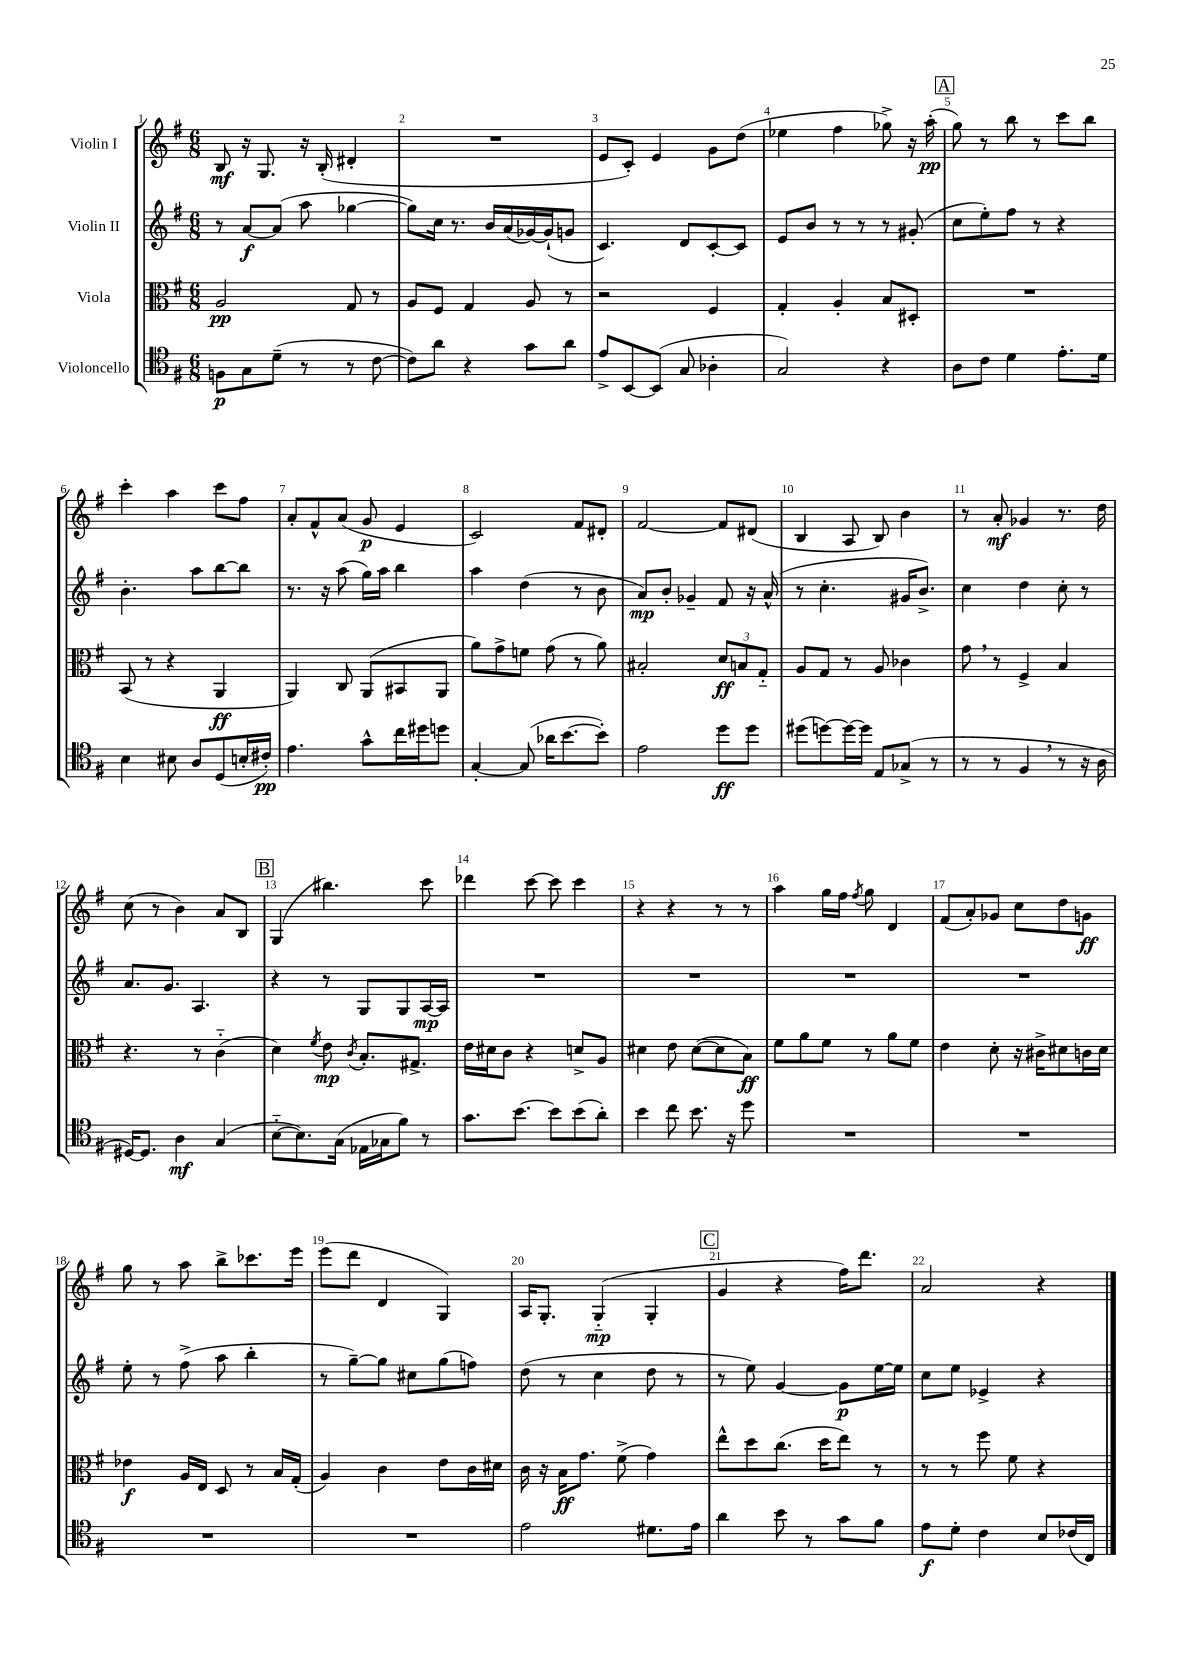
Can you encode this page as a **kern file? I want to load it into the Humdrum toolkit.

**kern	**dynam	**kern	**dynam	**kern	**dynam	**kern	**dynam
*part4	*part4	*part3	*part3	*part2	*part2	*part1	*part1
*staff4	*staff4	*staff3	*staff3	*staff2	*staff2	*staff1	*staff1
*I"Violoncello	*	*I"Viola	*	*I"Violin II	*	*I"Violin I	*
*clefC4	*	*clefC3	*	*clefG2	*	*clefG2	*
*k[f#]	*	*k[f#]	*	*k[f#]	*	*k[f#]	*
*M6/8	*	*M6/8	*	*M6/8	*	*M6/8	*
=1	=1	=1	=1	=1	=1	=1	=1
8Fn\L	p	2A/	pp	8r	.	8B/	mf
8G\	.	.	.	[8a/L	f	16r	.
.	.	.	.	.	.	8.G/	.
(8d~\J	.	.	.	(8a/J]	.	.	.
8r	.	.	.	8aa\	.	16r	.
.	.	.	.	.	.	(16B'/	.
8r	.	8G/	.	[4gg-X\	.	4d#X'/	.
[8c\	.	8r	.	.	.	.	.
=2	=2	=2	=2	=2	=2	=2	=2
8c\L])	.	8A/L	.	8gg-\L])	.	2.r	.
8a\J	.	8F#/J	.	16cc\Jk	.	.	.
.	.	.	.	8.r	.	.	.
4r	.	4G/	.	.	.	.	.
.	.	.	.	16b/LL	.	.	.
.	.	.	.	(16a/	.	.	.
8g\L	.	8A/	.	[16g-X/)	.	.	.
.	.	.	.	(16g-`/J]	.	.	.
8a\J	.	8r	.	8gn/J	.	.	.
=3	=3	=3	=3	=3	=3	=3	=3
8e^/L	.	2r	.	4.c/)	.	8e/L	.
[8BB/	.	.	.	.	.	8c'/J)	.
(8BB/J]	.	.	.	.	.	4e/	.
8G/	.	.	.	8d/L	.	.	.
4A-X'\	.	4F#/	.	[8c'/	.	8g\L	.
.	.	.	.	8c/J]	.	(8dd\J	.
=4	=4	=4	=4	=4	=4	=4	=4
2G/)	.	4G'/	.	8e/L	.	4ee-X\	.
.	.	.	.	8b/J	.	.	.
.	.	4A'/	.	8r	.	4ff#\	.
.	.	.	.	8r	.	.	.
4r	.	8B/L	.	8r	.	8gg-X^\)	.
.	.	8D#X'/J	.	(8g#X'/	.	16r	.
.	.	.	.	.	.	(16aa'\	pp
!!LO:REH:place=s1:t=A
=5	=5	=5	=5	=5	=5	=5	=5
8A\L	.	2.r	.	8cc\L	.	8gg\)	.
8c\J	.	.	.	8ee'\)	.	8r	.
4d\	.	.	.	8ff#\J	.	8bb\	.
.	.	.	.	8r	.	8r	.
8.e'\L	.	.	.	4r	.	8ccc\L	.
.	.	.	.	.	.	8bb\J	.
16d\Jk	.	.	.	.	.	.	.
!!LO:LB:g=z
=6	=6	=6	=6	=6	=6	=6	=6
4B\	.	(8BB/	.	4.b'\	.	4ccc'\	.
.	.	8r	.	.	.	.	.
8B#X\	.	4r	.	.	.	4aa\	.
8A/L	.	.	.	8aa\L	.	.	.
(8D/	.	4AA/	ff	[8bb\	.	8ccc\L	.
16Bn'/L	.	.	.	8bb\J]	.	8ff#\J	.
16c#X'/JJ)	pp	.	.	.	.	.	.
=7	=7	=7	=7	=7	=7	=7	=7
4.e\	.	4AA/)	.	8.r	.	8a'/L	.
.	.	.	.	.	.	8f#^^/	.
.	.	.	.	16r	.	.	.
.	.	8C/	.	(8aa\	.	(8a/J	.
8g^^\L	.	(8AA/L	.	16gg\LL)	.	8g/	p
.	.	.	.	16aa\JJ	.	.	.
16cc\L	.	8BB#X/	.	4bb\	.	4e/	.
16dd#X\J	.	.	.	.	.	.	.
8ddn\J	.	8AA/J	.	.	.	.	.
=8	=8	=8	=8	=8	=8	=8	=8
[4G'/	.	8a\L)	.	4aa\	.	2c/)	.
.	.	8g^\	.	.	.	.	.
(8G/]	.	8fn\J	.	(4dd\	.	.	.
16a-X\KL	.	(8g\	.	.	.	.	.
[8.b\	.	.	.	.	.	.	.
.	.	8r	.	8r	.	8f#/L	.
8b'\J])	.	8a\)	.	8b\	.	8d#X'/J	.
=9	=9	=9	=9	=9	=9	=9	=9
2e\	.	2B#X'/	.	8a/L)	mp	[2f#/	.
.	.	.	.	8b'/J	.	.	.
.	.	.	.	4g-X~/	.	.	.
8dd\L	ff	12d/L	ff	8f#/	.	8f#/L]	.
.	.	12Bn/	.	.	.	.	.
8dd\J	.	.	.	16r	.	(8d#X/J	.
.	.	12G/J	.	.	.	.	.
.	.	.	.	(16a^^/	.	.	.
=10	=10	=10	=10	=10	=10	=10	=10
(8dd#X\L	.	8A/L	.	8r	.	4B/	.
[8ddn\)	.	8G/J	.	4.cc'\	.	.	.
16dd\L_	.	8r	.	.	.	8A/	.
16dd\JJ]	.	.	.	.	.	.	.
8E/L	.	8A/	.	.	.	8B/)	.
(8G-X^/J	.	4c-X\	.	16g#X/KL	.	4b\	.
.	.	.	.	8.b^/J)	.	.	.
8r	.	.	.	.	.	.	.
=11	=11	=11	=11	=11	=11	=11	=11
8r	.	8g,\	.	4cc\	.	8r	.
8r	.	8r	.	.	.	8a'/	mf
4F#,/	.	4F#^/	.	4dd\	.	4g-X/	.
8r	.	4B/	.	8cc'\	.	8.r	.
16r	.	.	.	8r	.	.	.
16A\	.	.	.	.	.	16dd\	.
!!LO:LB:g=z
=12	=12	=12	=12	=12	=12	=12	=12
[16D#X/KL)	.	4.r	.	8.a/L	.	(8cc\	.
8.D#/J]	.	.	.	.	.	.	.
.	.	.	.	.	.	8r	.
.	.	.	.	8.g/J	.	.	.
4A\	mf	.	.	.	.	4b\)	.
.	.	8r	.	4.A/	.	.	.
(4G/	.	(4c\	.	.	.	8a/L	.
.	.	.	.	.	.	8B/J	.
!!LO:REH:place=s1:t=B
=13	=13	=13	=13	=13	=13	=13	=13
[8B\L	.	4d\)	.	4r	.	(4G/	.
8.B\])	.	.	.	.	.	.	.
.	.	8qf#/	.	.	.	.	.
.	.	8e\	mp	8r	.	4.bb#X\)	.
(16G\Jk	.	.	.	.	.	.	.
.	.	8qc/	.	.	.	.	.
16E-X\LL	.	8.B'/L	.	8G/L	.	.	.
16G-X\J	.	.	.	.	.	.	.
8f#\J)	.	.	.	8G/	.	.	.
.	.	8.G#X^/J	.	.	.	.	.
8r	.	.	.	[16A/L	mp	8ccc\	.
.	.	.	.	16A/JJ]	.	.	.
=14	=14	=14	=14	=14	=14	=14	=14
8.g\L	.	16e\LL	.	2.r	.	4ddd-X\	.
.	.	16d#X\J	.	.	.	.	.
.	.	8c\J	.	.	.	.	.
[8.b\J	.	.	.	.	.	.	.
.	.	4r	.	.	.	[8ccc\	.
8b\L]	.	.	.	.	.	8ccc\]	.
(8b\	.	8dn^/L	.	.	.	4ccc\	.
8a'\J)	.	8A/J	.	.	.	.	.
=15	=15	=15	=15	=15	=15	=15	=15
4b\	.	4d#X\	.	2.r	.	4r	.
8cc\	.	8e\	.	.	.	4r	.
8.b\	.	([8d#\L	.	.	.	.	.
.	.	8d#\]	.	.	.	8r	.
16r	.	.	.	.	.	.	.
8dd\	.	8B\J)	ff	.	.	8r	.
=16	=16	=16	=16	=16	=16	=16	=16
2.r	.	8f#\L	.	2.r	.	4aa\	.
.	.	8a\	.	.	.	.	.
.	.	8f#\J	.	.	.	16gg\LL	.
.	.	.	.	.	.	16ff#\JJ	.
.	.	.	.	.	.	8qff#/	.
.	.	8r	.	.	.	8gg\	.
.	.	8a\L	.	.	.	4d/	.
.	.	8f#\J	.	.	.	.	.
=17	=17	=17	=17	=17	=17	=17	=17
2.r	.	4e\	.	2.r	.	(8f#/L	.
.	.	.	.	.	.	8a'/)	.
.	.	8d'\	.	.	.	8g-X/J	.
.	.	16r	.	.	.	8cc\L	.
.	.	16c#X^\KL	.	.	.	.	.
.	.	8d#X\	.	.	.	8dd\	.
.	.	16cn\L	.	.	.	8gn\J	ff
.	.	16d#\JJ	.	.	.	.	.
!!LO:LB:g=z
=18	=18	=18	=18	=18	=18	=18	=18
2.r	.	4e-X\	f	8ee'\	.	8gg\	.
.	.	.	.	8r	.	8r	.
.	.	16A/LL	.	(8ff#^\	.	8aa\	.
.	.	16E/JJ	.	.	.	.	.
.	.	8D/	.	8aa\	.	8bb^\L	.
.	.	8r	.	4bb'\	.	8.ccc-X\	.
.	.	16B/LL	.	.	.	.	.
.	.	(16G'/JJ	.	.	.	16eee\Jk	.
=19	=19	=19	=19	=19	=19	=19	=19
2.r	.	4A/)	.	8r	.	(8eee\L	.
.	.	.	.	[8gg~\L)	.	8ddd\J	.
.	.	4c\	.	8gg\J]	.	4d/	.
.	.	.	.	8cc#X\L	.	.	.
.	.	8e\L	.	(8gg\	.	4G/)	.
.	.	16c\L	.	8ffn\J)	.	.	.
.	.	16d#X\JJ	.	.	.	.	.
=20	=20	=20	=20	=20	=20	=20	=20
2e\	.	16c\	.	(8dd\	.	16A/KL	.
.	.	16r	.	.	.	8.G'/J	.
.	.	16B\KL	ff	8r	.	.	.
.	.	8.g\J	.	.	.	.	.
.	.	.	.	4cc\	.	(4G/	mp
.	.	(8f#^\	.	.	.	.	.
8.d#X\L	.	4g\)	.	8dd\	.	4G'/	.
.	.	.	.	8r	.	.	.
16e\Jk	.	.	.	.	.	.	.
!!LO:REH:place=s1:t=C
=21	=21	=21	=21	=21	=21	=21	=21
4a\	.	8ee^^\L	.	8r	.	4g/	.
.	.	8dd\	.	8ee\)	.	.	.
8b\	.	(8.cc\J	.	[4g/	.	4r	.
8r	.	.	.	.	.	.	.
.	.	16dd\KL	.	.	.	.	.
8g\L	.	8ee\J)	.	8g\L]	p	16ff#\KL)	.
.	.	.	.	.	.	8.ddd\J	.
8f#\J	.	8r	.	[16ee\L	.	.	.
.	.	.	.	16ee\JJ]	.	.	.
=22	=22	=22	=22	=22	=22	=22	=22
8e\L	f	8r	.	8cc\L	.	2a/	.
8d'\J	.	8r	.	8ee\J	.	.	.
4c\	.	8ff#\	.	4e-X^/	.	.	.
.	.	8f#\	.	.	.	.	.
8B/L	.	4r	.	4r	.	4r	.
(16c-X/L	.	.	.	.	.	.	.
16C/JJ)	.	.	.	.	.	.	.
==	==	==	==	==	==	==	==
*-	*-	*-	*-	*-	*-	*-	*-
